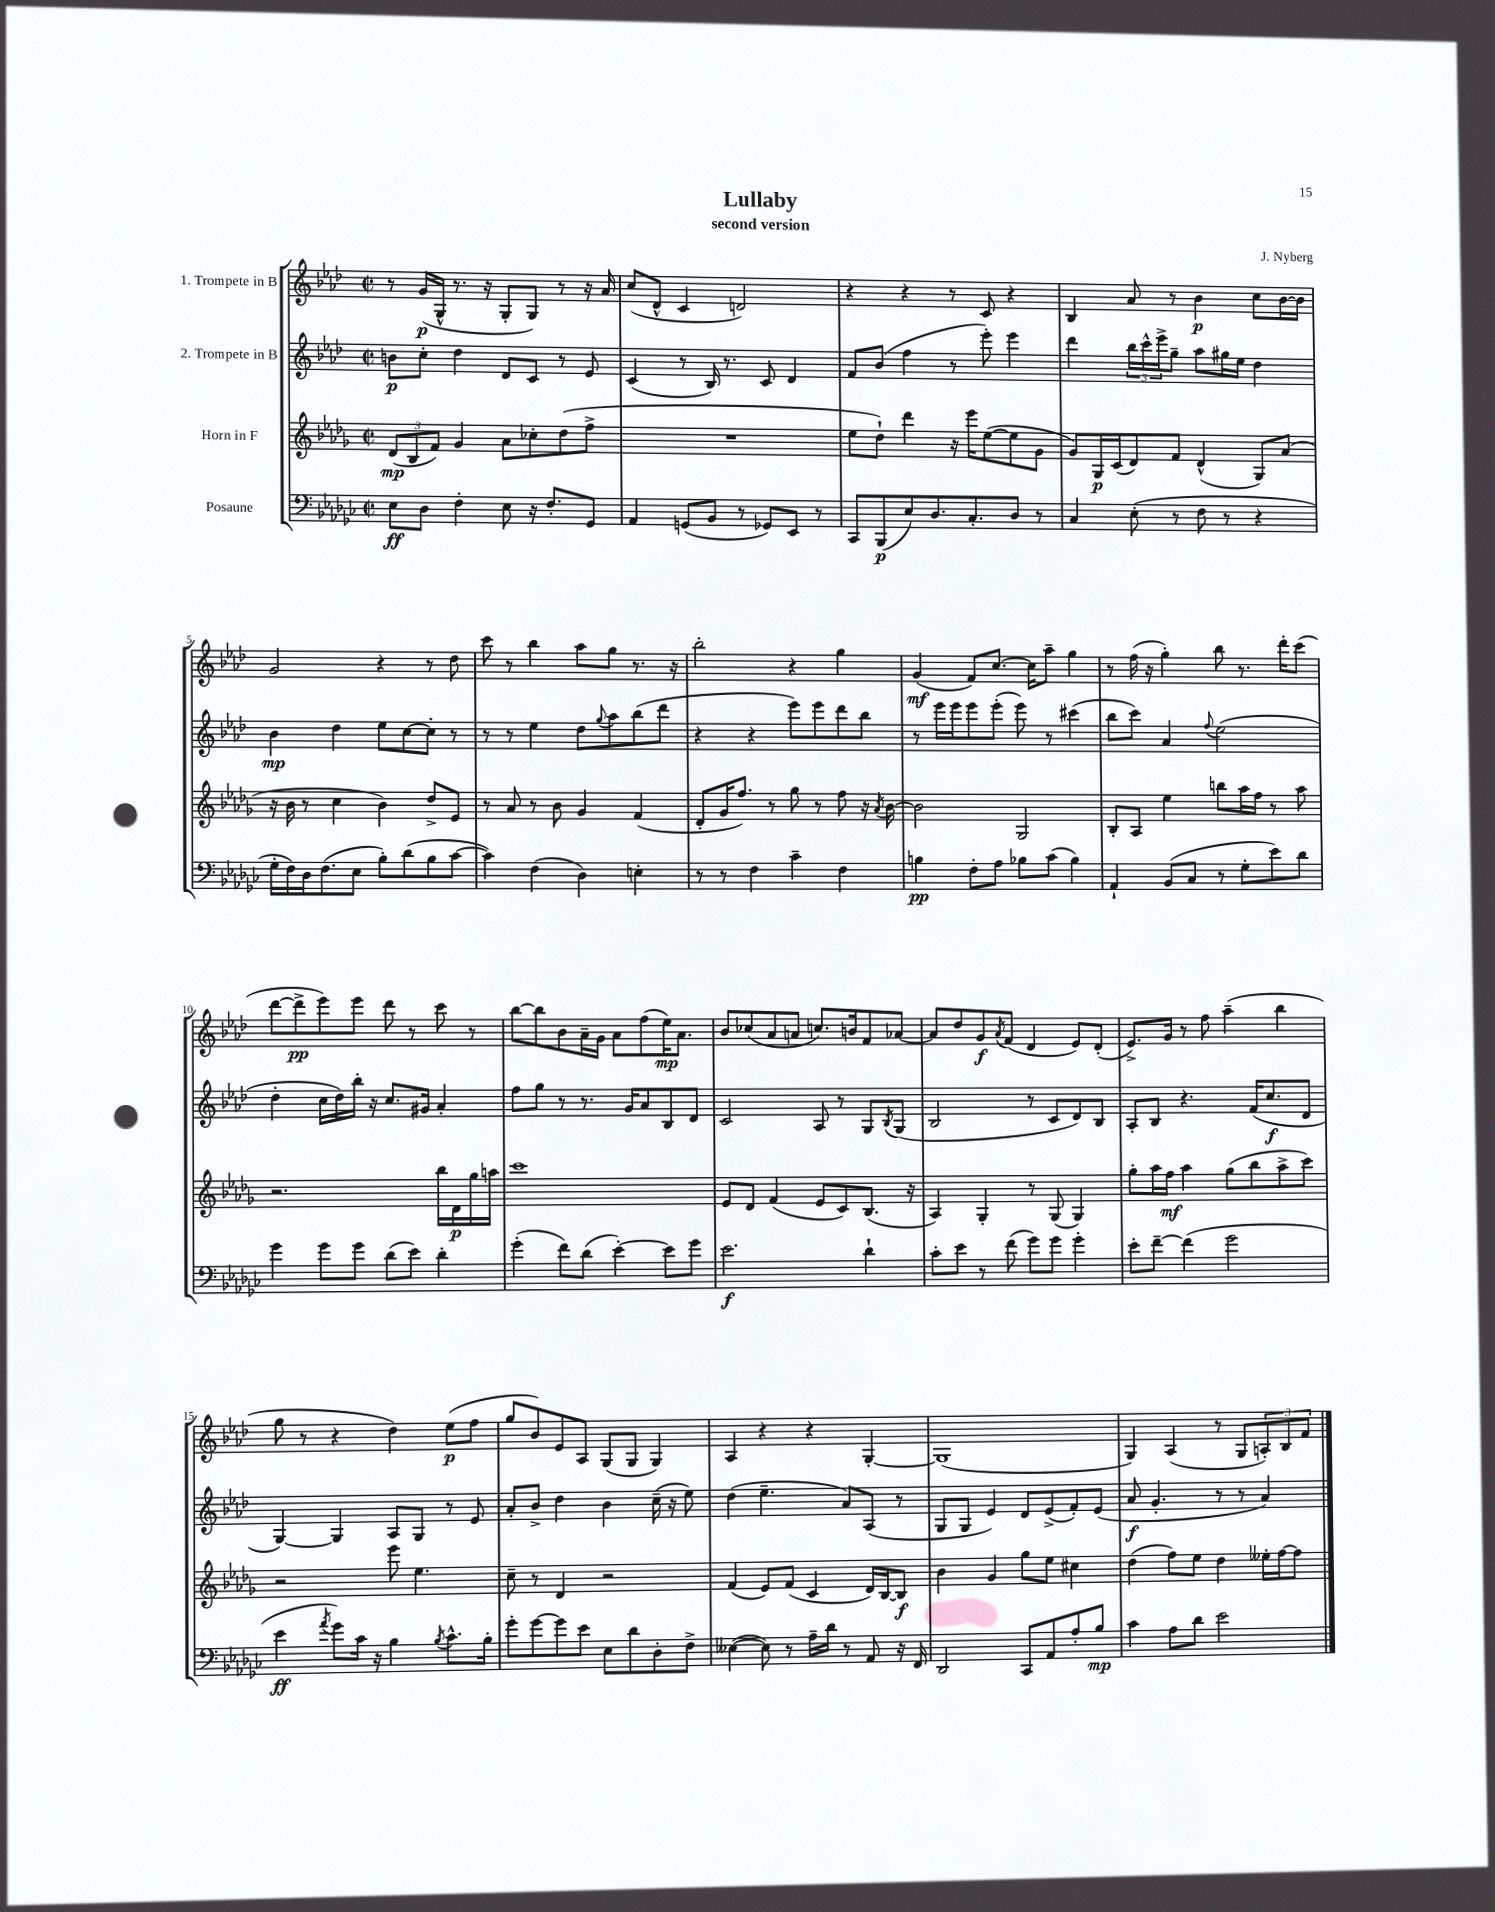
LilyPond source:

\header { title = "Lullaby" composer = "J. Nyberg" subtitle = "second version" }
<<
\new StaffGroup <<
\new Staff = "s0" \with { instrumentName = "1. Trompete in B" } {
    \clef treble \key aes \major \defaultTimeSignature \time 2/2
    r8 g'16\p( g16-^ r8. r16 g8-. g8) r8 r16 aes'16 |
    c''8( des'8-^ c'4 d'2) |
    r4 r4 r8 c'8 r4 |
    bes4 aes'8 r8 bes'4\p c''8 bes'16~ bes'16 |
    g'2 r4 r8 des''8 |
    c'''8 r8 bes''4 aes''8 g''8 r8. r16 |
    bes''2-. r4 g''4 |
    g'4\mf( f'8) c''8.~ c''16 aes''8-- g''4 |
    r8 f''16( r16 g''4-.) bes''8 r8. des'''16-. c'''8( |
    des'''8~ des'''8->\pp ees'''8) ees'''8 des'''8 r8 c'''8 r8 |
    bes''8~ bes''8 bes'8 aes'16-- g'16 aes'8 f''8( ees''16\mp) aes'8. |
    bes'8 ces''8( aes'8 a'8 c''8.) b'16 f'8 aes'8~ |
    aes'8 des''8 g'8\f \acciaccatura { aes'8 } f'8( des'4 ees'8) des'8-.( |
    ees'8.->) g'16 r8 f''8 aes''4--( bes''4 |
    g''8 r8 r4 des''4) ees''8\p( f''8 |
    g''8 bes'8) ees'8 aes8 g8( g8 g4) |
    aes4 r4 r4 g4~-. |
    g1( |
    g4) aes4( r8 g8 \tuplet 3/2 { a8-.) bes8 f'8 } \bar "|." |
}
\new Staff = "s1" \with { instrumentName = "2. Trompete in B" } {
    \clef treble \key aes \major \defaultTimeSignature \time 2/2
    b'8\p c''8-. des''4 des'8 c'8 r8 ees'8 |
    c'4( r8 bes16) r8. c'8 des'4 |
    f'8 bes'8( f''4 r8 ees'''8-.) ees'''4 |
    des'''4 \tuplet 3/2 { bes''16 c'''16-^ ees'''16-> } g''8-- aes''8 gis''16 ees''16 des''4 |
    bes'4\mp des''4 ees''8 c''8~ c''8-. r8 |
    r8 r8 ees''4 des''8 \appoggiatura { g''8 } aes''8 bes''8( des'''8 |
    r4 r4 ees'''8) ees'''8 des'''8 bes''8 |
    r8 ees'''16 ees'''16 ees'''8 ees'''8-.( ees'''8) r8 cis'''4( |
    bes''8 c'''8) aes'4 \appoggiatura { f''8 } ees''2( |
    des''4-. c''16 des''16) bes''16-. r16 c''8. gis'16 aes'4-. |
    f''8 g''8 r8 r8. g'16 aes'8 bes8 des'8 |
    c'2 aes8 r8 g8 \acciaccatura { bes8 } g8( |
    bes2 r8 c'8 des'8) bes8 |
    aes8-. bes8 r4. f'16( c''8.\f des'8 |
    g4~) g4 aes8 g8 r8 ees'8 |
    aes'8-. bes'8-> des''4 bes'4 c''16--( r16 ees''8) |
    des''4( ees''4.-- aes'8) aes8( r8 |
    g8 g8 ees'4) des'8 ees'8->( f'8-.) ees'8( |
    aes'8\f g'4.-. r8 r8 aes'4) \bar "|." |
}
\new Staff = "s2" \with { instrumentName = "Horn in F" } {
    \clef treble \key des \major \defaultTimeSignature \time 2/2
    \tuplet 3/2 { des'8\mp( bes8 f'8) } ges'4 aes'8 ces''8-. des''8( f''8-> |
    R1 |
    ees''8 des''8-!) des'''4 r16 ees'''16 ees''8~( ees''8 ges'8 |
    ges'8) ges16\p c'16( des'8) f'8 des'4-^( ges8) aes'8( |
    r16 bes'16 r8 c''4 bes'4) des''8-> ees'8 |
    r8 aes'8 r8 bes'8 ges'4 f'4( |
    des'8-. ges'16 f''8.) r8 ges''8 r8 f''8 r16 \acciaccatura { aes'8 } bes'16~ |
    bes'2 ges2 |
    bes8-. aes8 ees''4 b''8 aes''16 f''16 r8 aes''8 |
    r2. bes''16 des'16\p ges''16 a''16 |
    c'''1 |
    ees'8 des'8 f'4( ees'8 c'8) bes8.( r16 |
    aes4) ges4-. r8 ges8( ges4) |
    ges''8-. aes''16 f''16\mf aes''4 ges''8( bes''8 aes''8-> c'''8) |
    r2 ees'''8 ees''4. |
    c''8-- r8 des'4 r2 |
    f'4( ees'8) f'8( c'4 des'16) bes16~ bes8\f |
    bes'4 ges'4 ges''8 ees''8 cis''4 |
    des''4( f''8) ees''8 des''4 eeses''16-. f''16~ f''8 \bar "|." |
}
\new Staff = "s3" \with { instrumentName = "Posaune" } {
    \clef bass \key ges \major \defaultTimeSignature \time 2/2
    ees8\ff des8 f4-. ees8 r16 f8.-. ges,8 |
    aes,4 g,8( bes,8 r8 ges,8) ees,8 r8 |
    ces,8 bes,,8\p( ees8) des8. ces8.-. des8 r8 |
    ces4 ees8-.( r8 f8 r8 r4 |
    ges16-. f16) des16 f8.( ees8 bes8-.) des'8( bes8 ces'8~ |
    ces'4) f4( des4) e4-. |
    r8 r8 f4 ces'4-- f4 |
    b4\pp f8-. aes8 bes8 ces'8( bes4) |
    aes,4-! bes,8( ces8 r8 ges8-. ees'8) des'8 |
    ges'4 ges'8 ges'8 des'8( ees'8) des'4-. |
    ges'4-.( f'8) des'8( ees'4~-.) ees'8 ges'8 |
    ees'2.\f des'4-! |
    ces'8-. ees'8 r8 f'8( ges'8) ges'8 ges'4-. |
    ees'8-. f'8~-- f'4( ges'2 |
    ees'4\ff \acciaccatura { aes'8 } ges'8) ces'16 r16 bes4 \acciaccatura { bes8 } ces'8.-^ bes16-. |
    ges'8-. ges'8~ ges'8 ees'8 ees8 des'8 des8-. f8-> |
    eeses4~( eeses8) r8 aes16-- des'16 r8 aes,8 r16 f,16 |
    des,2 ces,8 aes,8 aes8-. bes8\mp |
    ces'4 aes8 des'8 ees'2 \bar "|." |
}
>>
>>
